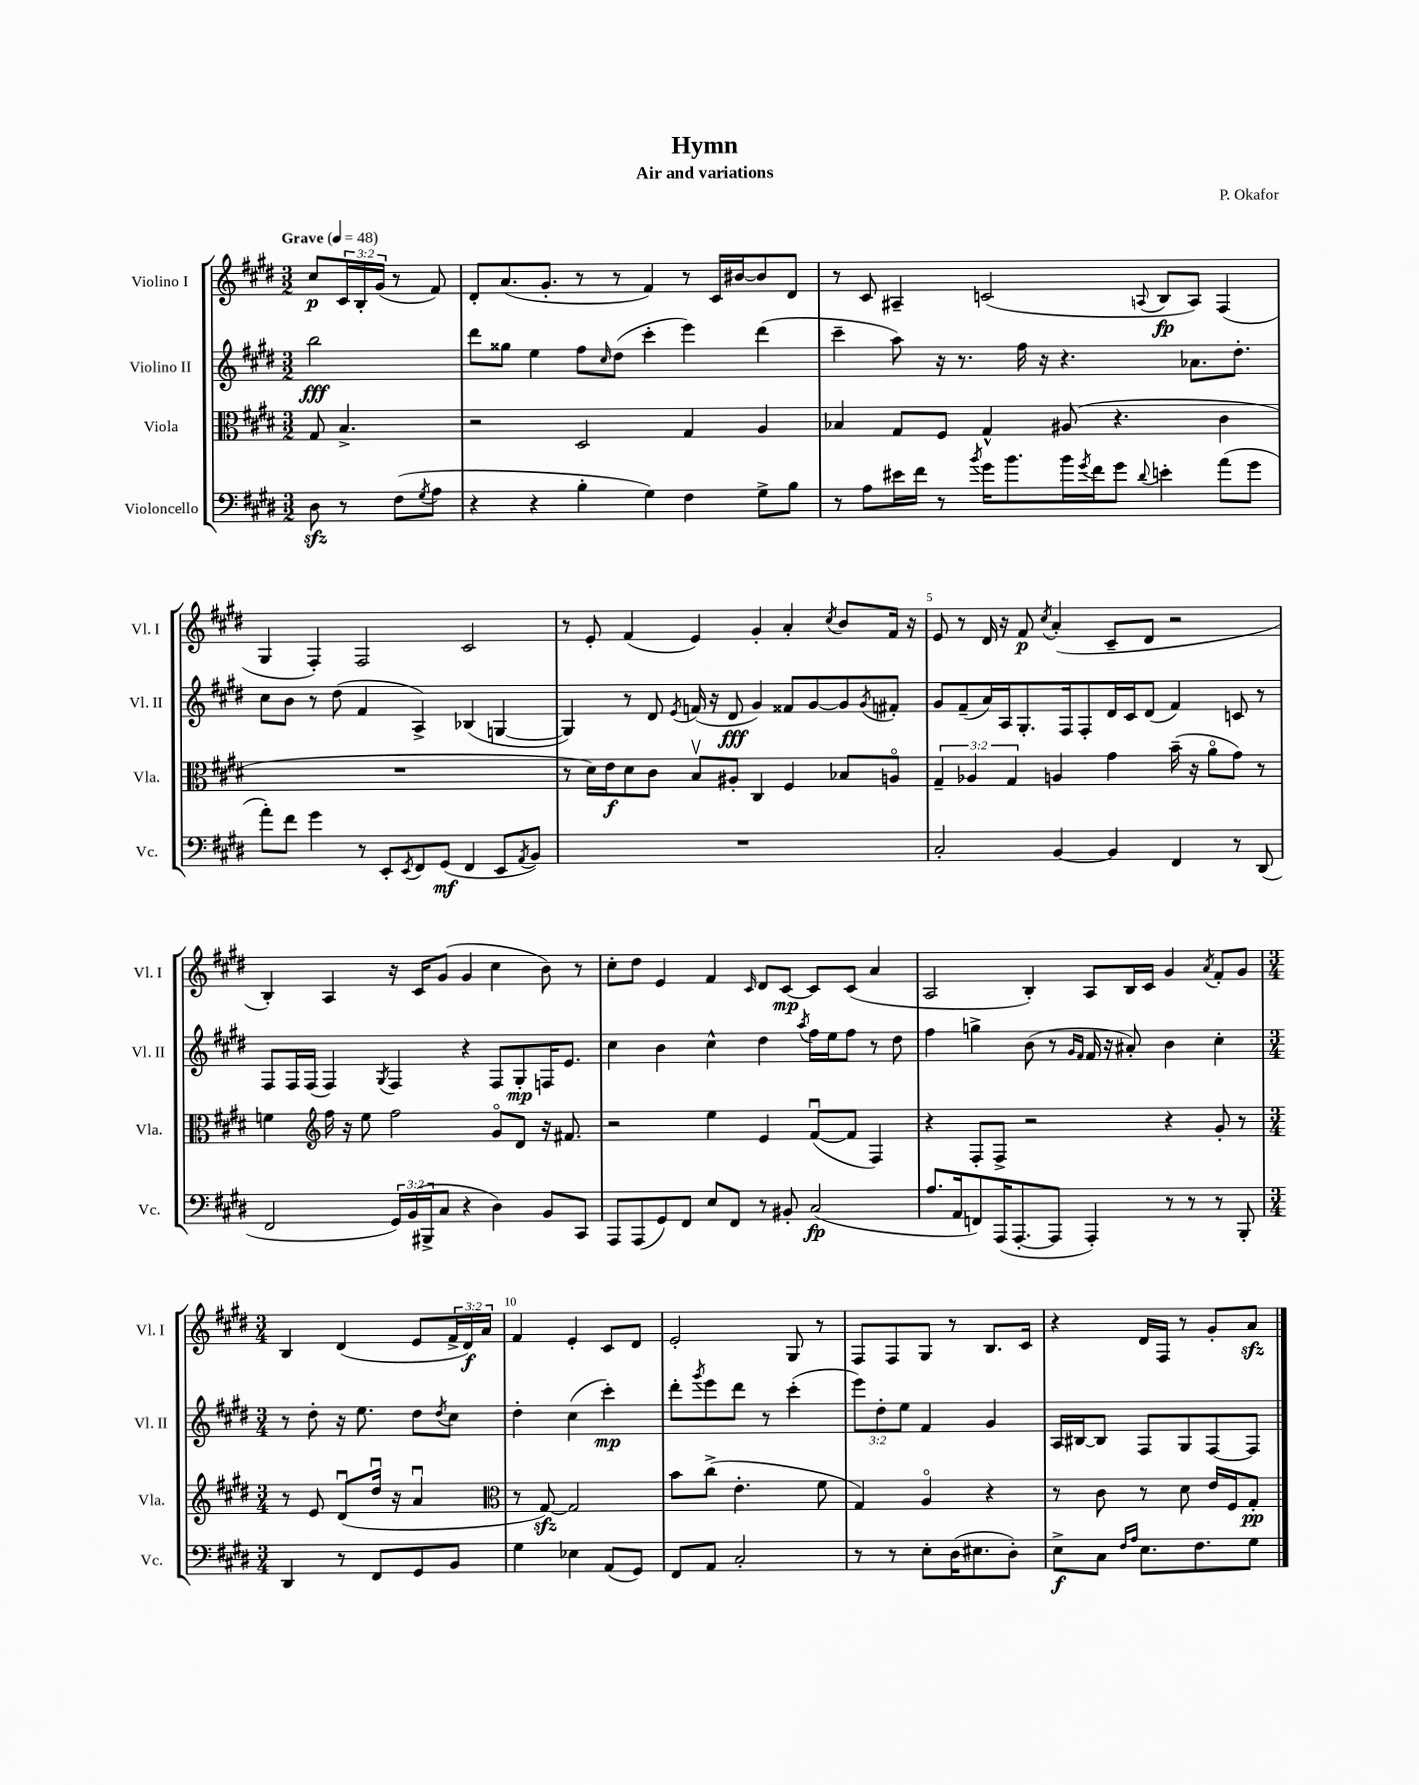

**kern	**kern	**kern	**kern
*staff4	*staff3	*staff2	*staff1
*clefF4	*clefC3	*clefG2	*clefG2
*k[f#c#g#d#]	*k[f#c#g#d#]	*k[f#c#g#d#]	*k[f#c#g#d#]
*M3/2	*M3/2	*M3/2	*M3/2
*MM48	*MM48	*MM48	*MM48
8D#	8G#	2bb	8cc#
8r	4.B^	.	24c#
.	.	.	24B'
.	.	.	(24g#
(8F#	.	.	8r
8qG#	.	.	.
8A	.	.	8f#)
=	=	=	=
4r	2r	8ddd#	8d#'
.	.	8gg##	(8.a
4r	.	4ee	.
.	.	.	8.g#'
4B'	2D#	8ff#	8r
.	.	16qqcc#	.
.	.	(8dd#	8r
4G#)	.	4ccc#'	4f#)
4F#	4G#	4eee)	8r
.	.	.	16c#
.	.	.	[16b#
8G#^	4A	(4ddd#	8b#]
8B	.	.	8d#
=	=	=	=
8r	4B-	4ccc#~	8r
8A	.	.	8c#
16e#	8G#	8aa)	4A#~
16f#	.	.	.
8r	8F#	16r	.
.	.	8.r	.
8qb	.	.	.
16g#	4G#^^	.	(2c
8.b	.	.	.
.	.	16ff#	.
.	.	16r	.
16b	(8A#	4.r	.
8qg#	.	.	.
16f#	.	.	.
8g#	4.r	.	.
8qqd#	.	.	8qqA
4e'	.	.	8B
.	.	8.a-	8A)
(8a	4c#	.	(4F#
.	.	8.dd#'	.
8g#	.	.	.
=	=	=	=
8a')	1.r	8cc#	4G#
8f#	.	8b	.
4g#	.	8r	4F#')
.	.	(8dd#	.
8r	.	4f#	2F#
8EE'	.	.	.
8qEE	.	.	.
8FF#	.	4A^)	.
(8GG#	.	.	.
4FF#	.	(4B-	2c#
8EE	.	[4G	.
8qAA	.	.	.
8BB)	.	.	.
=	=	=	=
1.r	8r	4G])	8r
.	16d#)	.	8e'
.	16e	.	.
.	8d#	8r	(4f#
.	8c#	8d#	.
.	.	8qe	.
.	8Bv	(16f	4e)
.	.	16r	.
.	8A#'	8d#	.
.	4C#	4g#)	4g#'
.	4F#	8f##	4a'
.	.	[8g#	.
.	.	.	8qcc#
.	8B-	8g#]	8b
.	.	8qg#	.
.	8Ao	8f#'	16f#
.	.	.	16r
=	=	=	=
2C#'	6G#~	8g#	8e
.	.	(8f#~	8r
.	6A-	.	.
.	.	16a)	16d#
.	.	16A	16r
.	6G#	.	.
.	.	8.G#'	8f#
.	.	.	8qcc#
[4BB	4A	.	(4a'
.	.	16F#	.
.	.	8F#'	.
4BB]	4g#	16d#	8c#~
.	.	16c#	.
.	.	(8d#	8d#
4FF#	(16b~	4f#)	2r
.	16r	.	.
.	8ao	.	.
8r	8g#)	8c	.
(8DD#	8r	8r	.
=	=	=	=
2FF#	4f	8F#	4B')
.	.	16F#	.
.	.	(16F#	.
*	*clefG2	*	*
.	16ff#	4F#)	4A
.	16r	.	.
.	8ee	.	.
.	.	8qG#	.
24GG#)	2ff#	4F#	16r
(24BB	.	.	.
.	.	.	16c#
24BBB#^	.	.	.
8C#	.	.	(8g#
4r	.	4r	4g#
4D#)	8g#o	8F#	4cc#
.	8d#	8G#'	.
8BB	16r	16F	8b)
.	8.f#	8.e	.
8CC#	.	.	8r
=	=	=	=
8AAA	2r	4cc#	8cc#'
(8AAA	.	.	8dd#
8GG#)	.	4b	4e
8FF#	.	.	.
8E	4ee	4cc#^^	4f#
8FF#	.	.	.
.	.	.	16qqc#
8r	4e	4dd#	8d#
8BB#'	.	.	[8c#
.	.	8qaa	.
(2C#	([8f#u	16ff#	8c#]
.	.	16ee	.
.	8f#]	8ff#	(8c#
.	4F#)	8r	4a
.	.	8dd#	.
=	=	=	=
8.A	4r	4ff#	2A
16AA	.	.	.
8FF)	8F#'	4gg^	.
(16AAA	8F#^	.	.
[8.AAA'	.	.	.
.	2r	(8b	4B')
8AAA]	.	8r	.
.	.	16qqg#	.
.	.	16qqf#	.
4AAA')	.	16f#	8A
.	.	16r	.
.	.	8a#')	16B
.	.	.	16c#
8r	4r	4b	4g#
8r	.	.	.
.	.	.	8qa
8r	8g#'	4cc#'	8f#'
8BBB'	8r	.	8g#
=	=	=	=
*M3/4	*M3/4	*M3/4	*M3/4
4DD#	8r	8r	4B
.	8e	8dd#'	.
8r	(8d#u	16r	(4d#
.	.	8.ee	.
8FF#	16dd#u	.	.
.	16r	.	.
8GG#	4au	8dd#	8e
.	.	8qdd#	.
8BB	.	8cc#	24f#^
.	.	.	24d#)
.	.	.	24a
=	=	=	=
*	*clefC3	*	*
4G#	8r	4dd#'	4f#
.	[8G#)	.	.
4E-	2G#]	(4cc#	4e'
(8AA	.	4ccc#')	8c#
8GG#)	.	.	8d#
=	=	=	=
8FF#	8b	8ddd#'	2e'
.	.	8qggg#	.
8AA	(8cc#^	8eee	.
2C#'	4.e'	8ddd#	.
.	.	8r	.
.	.	(4ccc#'	8G#
.	8f#	.	8r
=	=	=	=
8r	4G#)	12eee)	8F#
.	.	12dd#'	.
8r	.	.	8F#
.	.	12ee	.
8E'	4Ao	4f#	8G#
(16D#	.	.	8r
8.E#	.	.	.
.	4r	4g#	8.B
8D#')	.	.	.
.	.	.	16c#
=	=	=	=
8E^	8r	16A	4r
.	.	[16B#	.
8C#	8c#	8B#]	.
16qqF#	.	.	.
16qqA	.	.	.
8.E	8r	8F#	16d#
.	.	.	16F#
.	8d#	8G#	8r
8.F#	.	.	.
.	16e	[8F#	8g#'
.	16F#	.	.
8G#	8G#'	8F#]	8a
==	==	==	==
*-	*-	*-	*-
